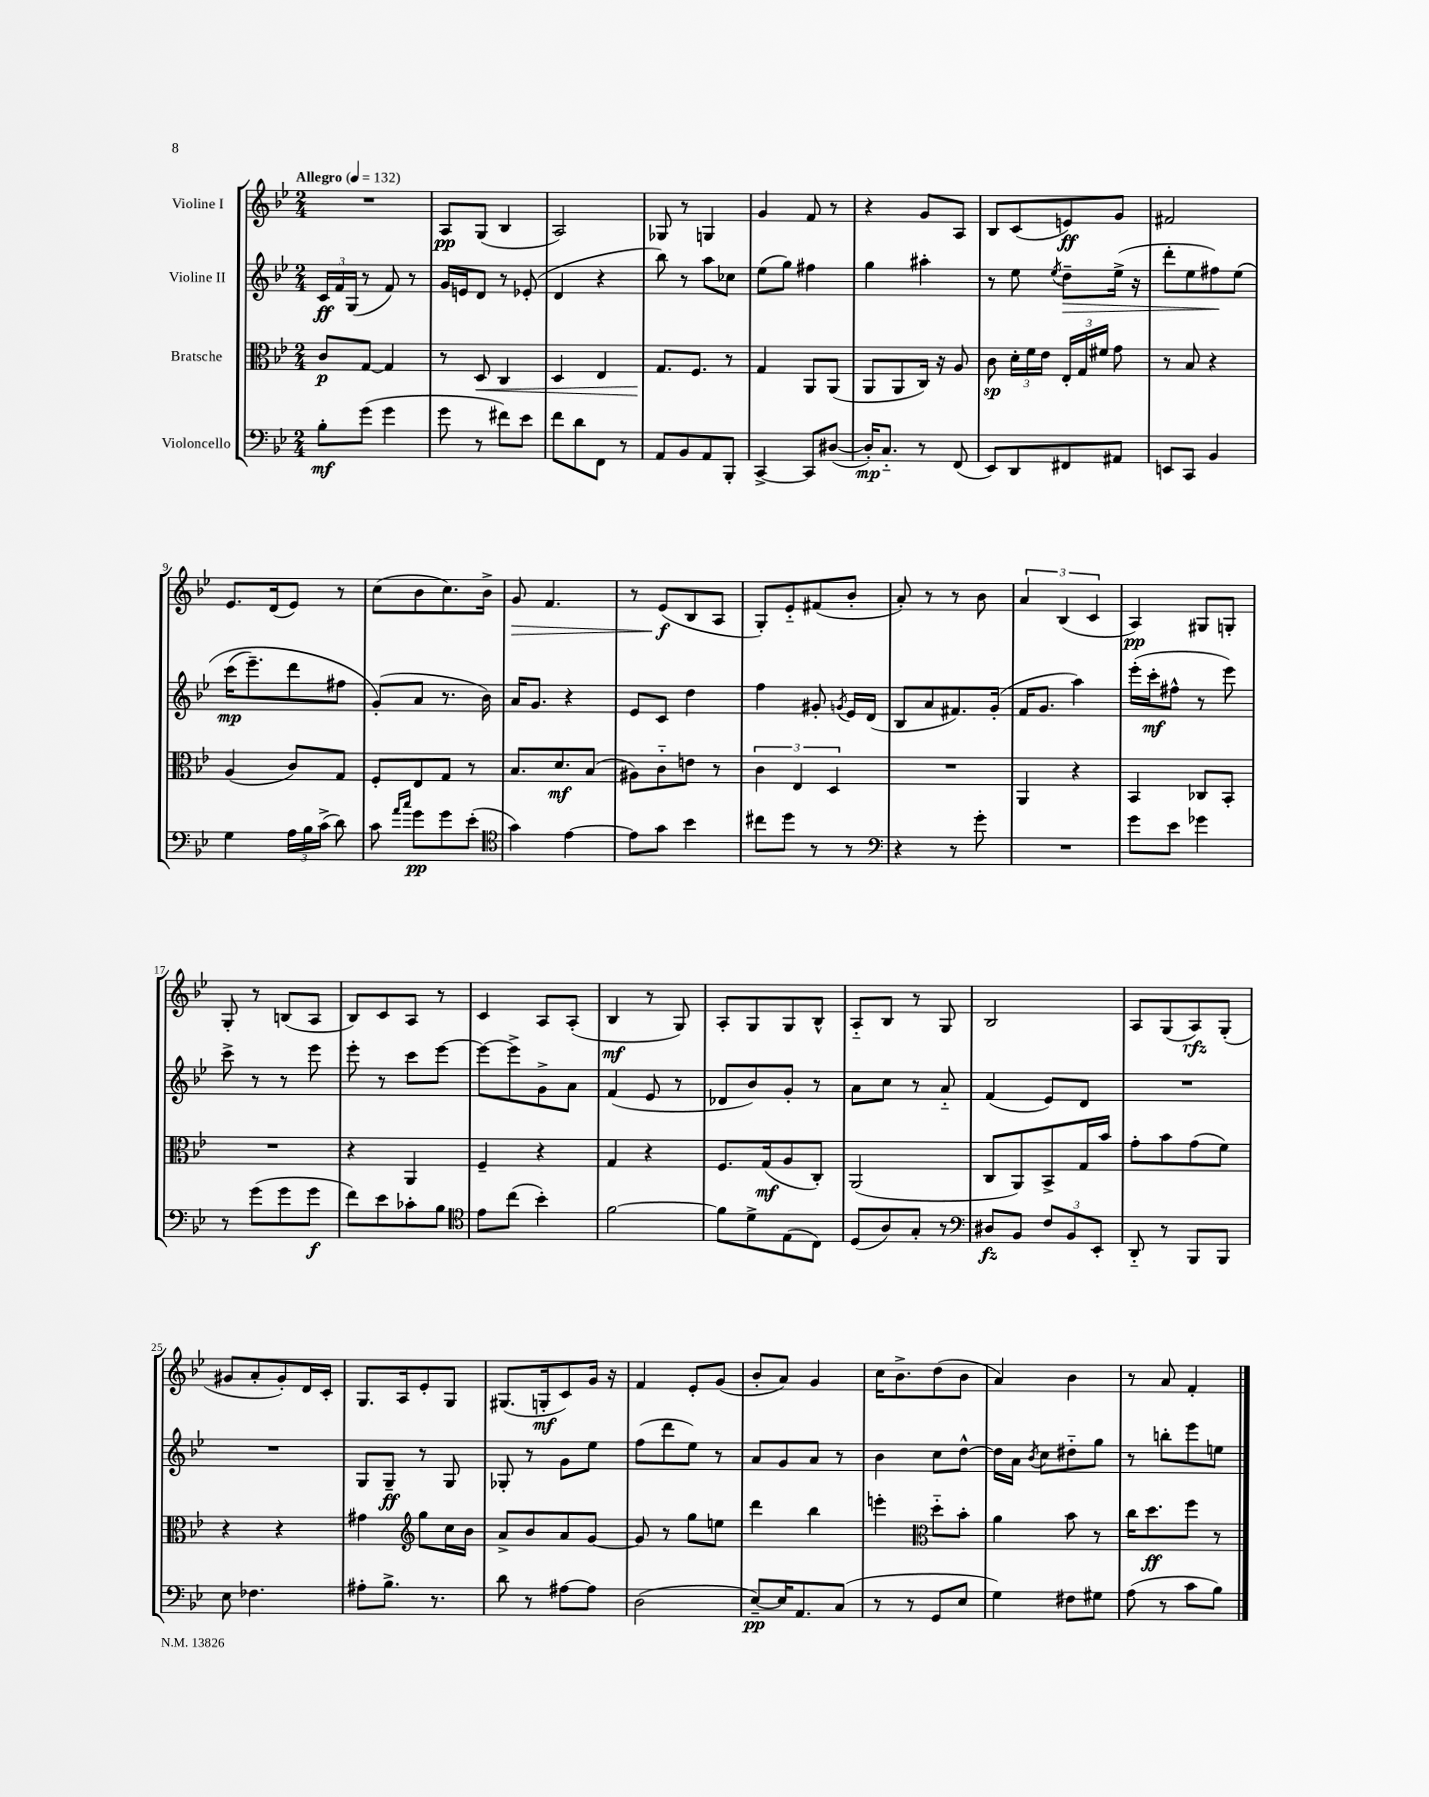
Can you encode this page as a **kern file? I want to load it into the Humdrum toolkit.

**kern	**dynam	**kern	**dynam	**kern	**dynam	**kern	**dynam
*part4	*part4	*part3	*part3	*part2	*part2	*part1	*part1
*staff4	*staff4	*staff3	*staff3	*staff2	*staff2	*staff1	*staff1
*I"Violoncello	*	*I"Bratsche	*	*I"Violine II	*	*I"Violine I	*
*clefF4	*	*clefC3	*	*clefG2	*	*clefG2	*
*k[b-e-]	*	*k[b-e-]	*	*k[b-e-]	*	*k[b-e-]	*
*M2/4	*	*M2/4	*	*M2/4	*	*M2/4	*
*MM132	*	*MM132	*	*MM132	*	*MM132	*
=1	=1	=1	=1	=1	=1	=1	=1
!	!	!	!	!	!	!LO:TX:a:B:t=Allegro	!
8B-'\L	mf	8c/L	p	24c/LL	ff	2r	.
.	.	.	.	24f/	.	.	.
.	.	.	.	(24G/JJ	.	.	.
(8g\J	.	[8G/J	.	8r	.	.	.
4g\	.	4G/]	.	8f/)	.	.	.
.	.	.	.	8r	.	.	.
=2	=2	=2	=2	=2	=2	=2	=2
8g\	.	8r	.	16g/LL	.	8A/L	pp
.	.	.	.	16en/J	.	.	.
!	!	!	!LO:HP:b	!	!	!	!
8r	.	8D/	<	8d/J	.	(8G/J	.
8f#X\L)	.	4C/	.	8r	.	4B-/	.
8e-\J	.	.	.	(8e-X'/	.	.	.
=3	=3	=3	=3	=3	=3	=3	=3
8f\L	.	4D/	.	4d/	.	2A/)	.
8d\	.	.	.	.	.	.	.
8FF\J	.	4E-/	.	4r	.	.	.
8r	.	.	.	.	.	.	.
=4	=4	=4	=4	=4	=4	=4	=4
8AA/L	.	8.G/L	.	8bb-\)	.	8G-X/	.
8BB-/	.	.	.	8r	.	8r	.
.	.	8.F/J	[	.	.	.	.
8AA/	.	.	.	8aa\L	.	4Gn/	.
8BBB-'/J	.	8r	.	8cc-X\J	.	.	.
=5	=5	=5	=5	=5	=5	=5	=5
[4CC^/	.	4G/	.	(8ee-\L	.	4g/	.
.	.	.	.	8gg\J)	.	.	.
8CC/L]	.	8AA/L	.	4ff#X\	.	8f/	.
([8D#X/J	.	(8AA/J	.	.	.	8r	.
=6	=6	=6	=6	=6	=6	=6	=6
16D#'/KL])	mp	8AA/L	.	4gg\	.	4r	.
8.C/J	.	.	.	.	.	.	.
.	.	8AA/	.	.	.	.	.
8r	.	16C/Jk)	.	4aa#X'\	.	8g/L	.
.	.	16r	.	.	.	.	.
(8FF/	.	8A/	.	.	.	8A/J	.
=7	=7	=7	=7	=7	=7	=7	=7
8EE-/L)	.	8c\	sp	8r	.	8B-/L	.
8DD/	.	24d'\LL	.	8ee-\	.	(8c/	.
.	.	24f\	.	.	.	.	.
.	.	24e-\JJ	.	.	.	.	.
.	.	.	.	8qee-/	.	.	.
!	!	!	!	!	!LO:HP:b	!	!
8FF#X/	.	24E-'/LL	.	8dd~\L	>	8en/)	ff
.	.	24G/	.	.	.	.	.
.	.	24f#X/JJ	.	.	.	.	.
8AA#X/J	.	8g\	.	(16ee-^\Jk	.	8g/J	.
.	.	.	.	16r	.	.	.
=8	=8	=8	=8	=8	=8	=8	=8
8EEn/L	.	8r	.	8ddd'\L	.	2f#X/	.
8CC/J	.	8B-/	.	8ee-\	.	.	.
4BB-/	.	4r	.	8ff#X\)	.	.	.
.	.	.	.	(8ee-\J	]	.	.
!!LO:LB:g=z
=9	=9	=9	=9	=9	=9	=9	=9
4G\	.	(4A/	.	(16ccc\KL	mp	8.e-/L	.
.	.	.	.	8.eee-~\)	.	.	.
.	.	.	.	.	.	(16d/k	.
24A\LL	.	8c/L)	.	8ddd\	.	8e-/J)	.
24B-\	.	.	.	.	.	.	.
(24c^\JJ	.	.	.	.	.	.	.
8d\)	.	8G/J	.	8ff#X\J	.	8r	.
=10	=10	=10	=10	=10	=10	=10	=10
8c\	.	8F'/L	.	(8g'/L)	.	(8cc\L	.
16qqa/LL	.	.	.	.	.	.	.
16qqcc/JJ	.	.	.	.	.	.	.
8g\L	pp	8E-/	.	8a/J	.	8b-\	.
8g\	.	8G/J	.	8.r	.	8.cc\)	.
(8e-'\J	.	8r	.	.	.	.	.
.	.	.	.	16b-\)	.	16b-^\Jk	.
=11	=11	=11	=11	=11	=11	=11	=11
*clefC4	*	*	*	*	*	*	*
!	!	!	!	!	!	!	!LO:HP:b
4g\)	.	8.B-/L	.	16a/KL	.	8g/	>
.	.	.	.	8.g/J	.	.	.
.	.	.	.	.	.	4.f/	.
.	.	8.d/	mf	.	.	.	.
[4e-\	.	.	.	4r	.	.	.
.	.	(8B-/J	.	.	.	.	.
=12	=12	=12	=12	=12	=12	=12	=12
8e-\L]	.	8A#X\L)	.	8e-/L	.	8r	.
8g\J	.	8c\	.	8c/J	.	(8e-/L	f
4b-\	.	8en\J	.	4dd\	.	8B-/	]
.	.	8r	.	.	.	8A/J	.
=13	=13	=13	=13	=13	=13	=13	=13
8cc#X\L	.	6c\	.	4ff\	.	8G'/L)	.
8dd\J	.	.	.	.	.	8e-/	.
.	.	6E-/	.	.	.	.	.
8r	.	.	.	8g#X'/	.	(8f#X/	.
.	.	6D/	.	.	.	.	.
.	.	.	.	8qgn/	.	.	.
8r	.	.	.	16e-/LL	.	8b-'/J	.
.	.	.	.	(16d/JJ	.	.	.
=14	=14	=14	=14	=14	=14	=14	=14
*clefF4	*	*	*	*	*	*	*
4r	.	2r	.	8B-/L	.	8a'/)	.
.	.	.	.	8a/	.	8r	.
8r	.	.	.	8.f#X/)	.	8r	.
8g'\	.	.	.	.	.	8b-\	.
.	.	.	.	(16g'/Jk	.	.	.
=15	=15	=15	=15	=15	=15	=15	=15
2r	.	4AA/	.	16f/KL	.	6a/	.
.	.	.	.	8.g/J	.	.	.
.	.	.	.	.	.	(6B-/	.
.	.	4r	.	4aa\)	.	.	.
.	.	.	.	.	.	6c/	.
=16	=16	=16	=16	=16	=16	=16	=16
8g\L	.	4BB-/	.	(16eee-'\LL	.	4A/)	pp
.	.	.	.	16ccc'\J	mf	.	.
8e-\J	.	.	.	8ff#X^^\J	.	.	.
4g-X\	.	8C-X/L	.	8r	.	8G#X/L	.
.	.	8BB-'/J	.	8eee-\)	.	8Gn'/J	.
!!LO:LB:g=z
=17	=17	=17	=17	=17	=17	=17	=17
8r	.	2r	.	8ccc^\	.	8G'/	.
(8g\L	.	.	.	8r	.	8r	.
8g\	.	.	.	8r	.	(8Bn/L	.
8g\J	f	.	.	8eee-\	.	8A/J	.
=18	=18	=18	=18	=18	=18	=18	=18
8f\L)	.	4r	.	8eee-'\	.	8B-/L)	.
8e-\	.	.	.	8r	.	8c/	.
8c-X'\	.	4AA/	.	8ccc\L	.	8A/J	.
8B-\J	.	.	.	[8eee-\J	.	8r	.
=19	=19	=19	=19	=19	=19	=19	=19
*clefC4	*	*	*	*	*	*	*
8e-\L	.	4F~/	.	8eee-\L_	.	4c/	.
(8cc\J	.	.	.	8eee-^\]	.	.	.
4b-'\)	.	4r	.	8g^\	.	8A/L	.
.	.	.	.	8a\J	.	(8A'/J	.
=20	=20	=20	=20	=20	=20	=20	=20
[2f\	.	4G/	.	(4f/	.	4B-/	mf
.	.	4r	.	8e-/	.	8r	.
.	.	.	.	8r	.	8G/)	.
=21	=21	=21	=21	=21	=21	=21	=21
8f\L]	.	8.F/L	.	8d-X/L	.	8A'/L	.
8d^\	.	.	.	8b-/)	.	8G/	.
.	.	(16G/k	mf	.	.	.	.
(8E-\	.	8A/	.	8g'/J	.	8G/	.
8C\J)	.	8C'/J)	.	8r	.	8B-^^/J	.
=22	=22	=22	=22	=22	=22	=22	=22
(8D/L	.	(2AA/	.	8a\L	.	8A/L	.
8A/)	.	.	.	8cc\J	.	8B-/J	.
8G'/J	.	.	.	8r	.	8r	.
8r	.	.	.	8a/	.	8G/	.
=23	=23	=23	=23	=23	=23	=23	=23
*clefF4	*	*	*	*	*	*	*
8D#X/L	fz	8C/L	.	(4f/	.	2B-/	.
8BB-/J	.	8AA/)	.	.	.	.	.
12F/L	.	8BB-^/	.	8e-/L)	.	.	.
12BB-/	.	.	.	.	.	.	.
.	.	16G/L	.	8d/J	.	.	.
12EE-'/J	.	.	.	.	.	.	.
.	.	16b-/JJ	.	.	.	.	.
=24	=24	=24	=24	=24	=24	=24	=24
8DD/	.	8g'\L	.	2r	.	8A/L	.
8r	.	8b-\	.	.	.	(8G/	.
8BBB-/L	.	(8g\	.	.	.	8A/)	rfz
8BBB-/J	.	8f\J)	.	.	.	(8G'/J	.
!!LO:LB:g=z
=25	=25	=25	=25	=25	=25	=25	=25
8E-\	.	4r	.	2r	.	8g#X/L	.
4.F-X\	.	.	.	.	.	8a'/	.
.	.	4r	.	.	.	8g#'/)	.
.	.	.	.	.	.	16d/L	.
.	.	.	.	.	.	16c'/JJ	.
=26	=26	=26	=26	=26	=26	=26	=26
8A#X'\L	.	4g#X\	.	8G/L	.	8.G/L	.
8.B-^\J	.	.	.	8G~/J	ff	.	.
.	.	.	.	.	.	16A/k	.
*	*	*clefG2	*	*	*	*	*
.	.	8gg\L	.	8r	.	8e-'/	.
8.r	.	.	.	.	.	.	.
.	.	16cc\L	.	8G/	.	8G/J	.
.	.	16b-\JJ	.	.	.	.	.
=27	=27	=27	=27	=27	=27	=27	=27
8d\	.	8a^/L	.	8G-X'/	.	(8.G#X/L	.
8r	.	8b-/	.	8r	.	.	.
.	.	.	.	.	.	16Gn'/k	mf
[8A#X\L	.	8a/	.	8g\L	.	8c/)	.
8A#\J]	.	[8g/J	.	8ee-\J	.	16g/Jk	.
.	.	.	.	.	.	16r	.
=28	=28	=28	=28	=28	=28	=28	=28
(2D\	.	8g/]	.	(8ff\L	.	4f/	.
.	.	8r	.	8ddd\	.	.	.
.	.	8gg\L	.	8ee-\J)	.	8e-'/L	.
.	.	8een\J	.	8r	.	(8g/J	.
=29	=29	=29	=29	=29	=29	=29	=29
[8E-~/L)	pp	4ddd\	.	8a/L	.	8b-'/L	.
16E-/K]	.	.	.	8g/	.	8a/J)	.
8.AA/	.	.	.	.	.	.	.
.	.	4bb-\	.	8a/J	.	4g/	.
(8C/J	.	.	.	8r	.	.	.
=30	=30	=30	=30	=30	=30	=30	=30
8r	.	4eeen'\	.	4b-\	.	16cc\KL	.
.	.	.	.	.	.	8.b-^\	.
8r	.	.	.	.	.	.	.
*	*	*clefC3	*	*	*	*	*
8GG/L	.	8dd\L	.	8cc\L	.	(8dd\	.
8E-/J	.	8b-'\J	.	[8dd^^\J	.	8b-\J	.
=31	=31	=31	=31	=31	=31	=31	=31
4G\)	.	4a\	.	16dd\LL]	.	4a/)	.
.	.	.	.	16a\JJ	.	.	.
.	.	.	.	8qb-/	.	.	.
.	.	.	.	8cc\L	.	.	.
8F#X\L	.	8b-\	.	8dd#X\	.	4b-\	.
8G#X\J	.	8r	.	8gg\J	.	.	.
=32	=32	=32	=32	=32	=32	=32	=32
(8A\	.	16cc\KL	.	8r	.	8r	.
.	.	8.dd\	ff	.	.	.	.
8r	.	.	.	8bbn'\L	.	8a/	.
8c\L	.	8ff\J	.	8eee-\	.	4f'/	.
8B-\J)	.	8r	.	8een\J	.	.	.
==	==	==	==	==	==	==	==
*-	*-	*-	*-	*-	*-	*-	*-
